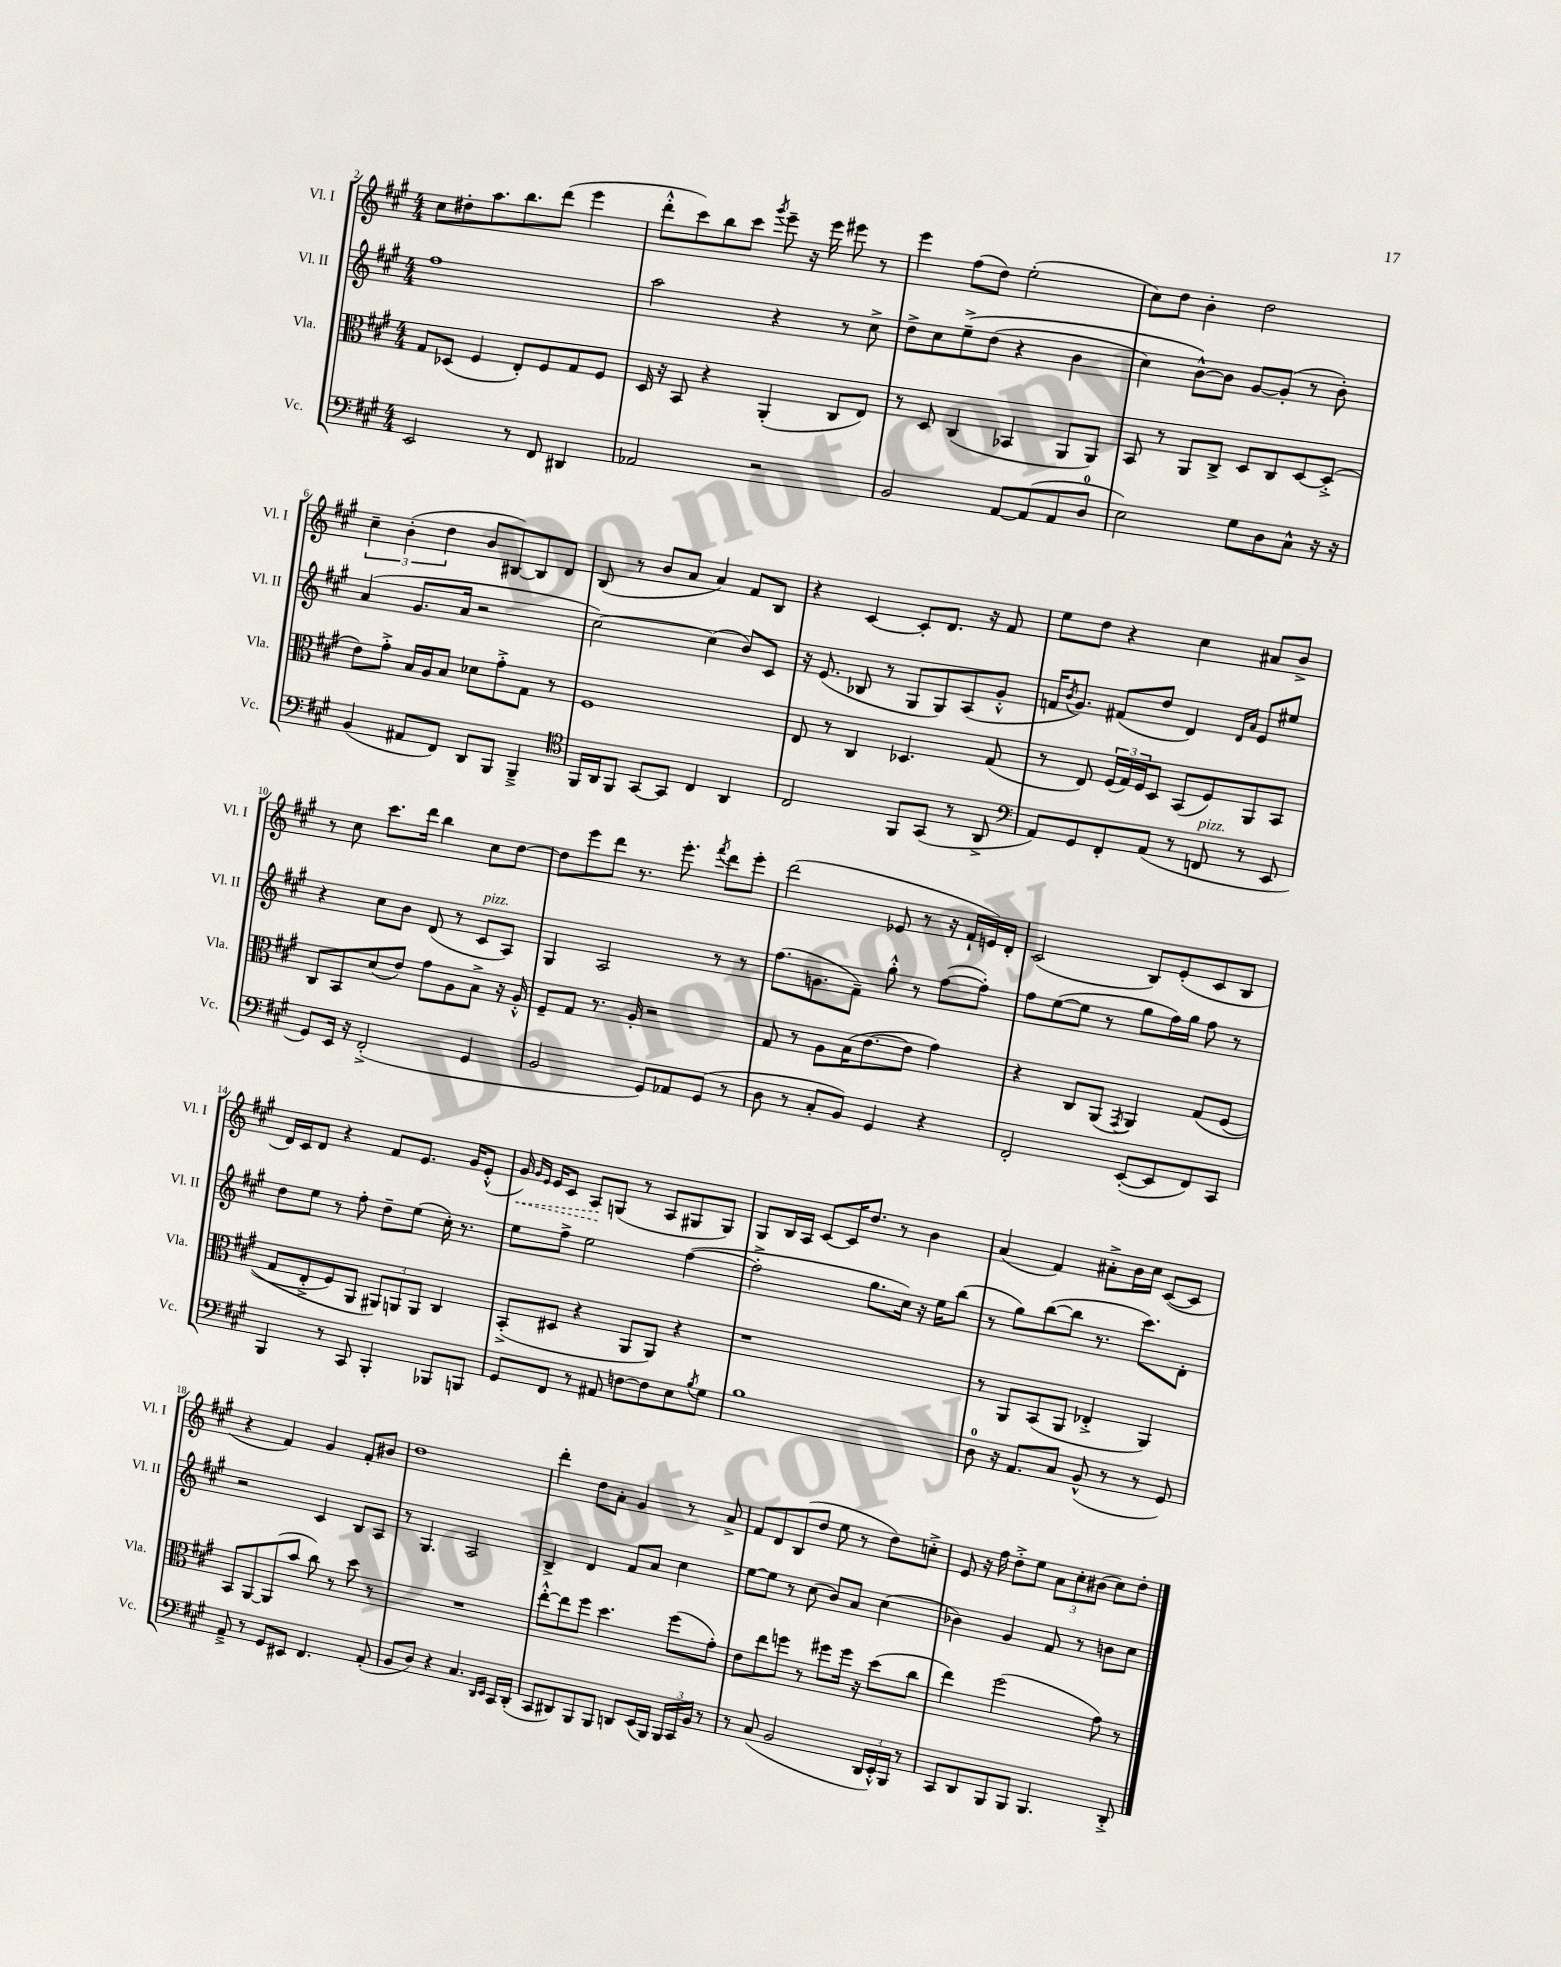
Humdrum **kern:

**kern	**kern	**kern	**kern	**dynam
*part4	*part3	*part2	*part1	*part1
*staff4	*staff3	*staff2	*staff1	*staff1
*I"Vc.	*I"Vla.	*I"Vl. II	*I"Vl. I	*
*I'Vc.	*I'Vla.	*I'Vl. II	*I'Vl. I	*
*clefF4	*clefC3	*clefG2	*clefG2	*
*k[f#c#g#]	*k[f#c#g#]	*k[f#c#g#]	*k[f#c#g#]	*
*M4/4	*M4/4	*M4/4	*M4/4	*
=2	=2	=2	=2	=2
2EE/	8G#/L	1ff#	8cc#\L	.
.	(8D-X/J	.	8dd#X'\	.
.	4F#/	.	8.aa\	.
.	.	.	8.bb\	.
8r	8E'/L)	.	.	.
8FF#/	8F#/	.	(8ddd\J	.
4DD#X/	8G#/	.	4eee\	.
.	8F#/J	.	.	.
=3	=3	=3	=3	=3
2AA-X/	16D/	2aa\	8ddd'^^\L	.
.	16r	.	.	.
.	8BB/	.	8ccc#\)	.
.	4r	.	8bb\	.
.	.	.	8ccc#\J	.
.	.	.	8qggg#/	.
2r	(4AA'/	4r	8eee~\	.
.	.	.	16r	.
.	.	.	16eee\	.
.	8C#/L	8r	8eee#X\	.
.	8E/J)	8cc#^\	8r	.
=4	=4	=4	=4	=4
2BB/	8r	8dd^\L	4eee\	.
.	8D/	8cc#\	.	.
.	(4C#/	(8ee~^\	(8ff#\L	.
.	.	(8dd\J	8dd\J)	.
[8AA/L	4BB-X/	4r	(2ee'\	.
(8AA/]	.	.	.	.
8AA/	8AA/L	4b\	.	.
8D/J	8AA/J)	.	.	.
=5	=5	=5	=5	=5
2E\)	8BB/	4cc#\)	8cc#\L)	.
.	8r	.	8dd\J	.
.	8AA/L	[8b^^\L)	4b'\	.
.	8C#^/J	8b\J]	.	.
8G#\L	8D/L	[8g#/L	2dd\	.
8D\	8C#/	(8g#'/J]	.	.
8C#^^\J	[8D/	8r	.	.
16r	(8D'^/J]	8b'\)	.	.
16r	.	.	.	.
!!LO:LB:g=z
=6	=6	=6	=6	=6
(4BB/	8e\L)	(4a/	6cc#~\	.
.	8g#'^\J	.	.	.
.	.	.	(6b'\	.
8AA#X/L	16B/LL	8.g#/L	.	.
.	16A/J	.	.	.
.	.	.	6dd\	.
8FF#/J)	8B/J	.	.	.
.	.	16a/Jk	.	.
8DD/L	8d-X\L	2r	8b/L	.
8BBB/J	8g#'^\	.	[8B#X/)	.
4BBB~^/	8G#\J	.	8B#/]	.
.	8r	.	8d/J	.
=7	=7	=7	=7	=7
*clefC4	*	*	*	*
16FF#/LL	1F#	[2cc#\)	(8B/	.
16AA/J	.	.	.	.
8FF#/J	.	.	8r	.
[8GG#/L	.	.	8b/L	.
8GG#/J]	.	.	8a/J	.
4C#/	.	(4cc#\]	4a/)	.
4AA/	.	8b/L)	8f#/L	.
.	.	8c#/J	8B/J	.
=8	=8	=8	=8	=8
2C#/	8E/	16r	4r	.
.	.	(8.e/	.	.
.	8r	.	.	.
.	4C#/	8B-X/	[4c#/	.
.	.	8r	.	.
8FF#/L	4.D-X/	8G#/L	8c#'/L]	.
(8GG#/J	.	8G#/)	8.d/J	.
8r	.	(8A/	.	.
.	.	.	16r	.
8AA^/	(8G#/	8g#'^^/J	8f#/	.
=9	=9	=9	=9	=9
*clefF4	*	*	*	*
8AA/L)	8r	16fn/KL	8ee\L	.
.	.	8qb/	.	.
.	.	8.g#/J)	.	.
8GG#/	8E/)	.	8dd\J	.
8FF#'/	(24F#/LL	(8f#X/L	4r	.
.	24G#/)	.	.	.
.	24F#/J	.	.	.
(8AA/J	8D/J	8dd/J	.	.
8r	(8BB/L	4d/)	4cc#\	.
!LO:TX:a:i:t=pizz.	!	!	!	!
8FFn/	8F#/)	.	.	.
.	.	16qqd/LL	.	.
.	.	16qqa/JJ	.	.
8r	8AA/	8e/L	8a#X/L	.
8EE/	8BB/J	8ee#X/J	8b^/J	.
!!LO:LB:g=z
=10	=10	=10	=10	=10
8GG#/L)	8C#/L	4r	8r	.
16EE/Jk	8BB/	.	8cc#\	.
16r	.	.	.	.
(2FF#'^/	(8d/	8cc#\L	8.ccc#\L	.
.	8e/J)	8b\J	.	.
.	.	.	16ddd\Jk	.
.	8g#\L	(8d/	4bb\	.
.	8A\	8r	.	.
!	!	!LO:TX:a:i:t=pizz.	!	!
4GG#/	8B^\J	8c#/L	8cc#\L	.
.	16r	8A/J)	[8dd\J	.
.	16A'^^/	.	.	.
=11	=11	=11	=11	=11
2BB/	8F#~/L	4G#/	8dd\L]	.
.	8G#/J	.	8eee\	.
.	8.r	2A/	8ddd\J	.
.	.	.	8.r	.
.	16A'/	.	.	.
8GG#/L)	2r	.	.	.
.	.	.	8.eee'\	.
8AA-X/	.	.	.	.
.	.	.	8qfff#/	.
(8GG#/J	.	8r	8ddd\L	.
8r	.	8r	8eee'\J	.
=12	=12	=12	=12	=12
8D\	8G#/	(8.ff#\L	(2ddd\	.
8r	8r	.	.	.
.	.	8.gn\	.	.
8C#'/L	8A\L	.	.	.
8BB/J)	(16B\K	8f#~\J)	.	.
.	[8.e\	.	.	.
4GG#/	.	8gg#'^^\	8e-X/	.
.	8e\J]	8r	8r	.
4r	4g#\)	([8ff#\L	16r	.
.	.	.	16f#`/LL	.
.	.	8ff#'\J])	16en/)	.
.	.	.	16d'/JJ	.
=13	=13	=13	=13	=13
2FF#'/	4r	8ff#\L	(2c#/	.
.	.	([8ee\	.	.
.	8C#/L	8ee\J]	.	.
.	(8AA/J	8r	.	.
.	8qGG#/	.	.	.
([8EE'/L	4AA/)	8gg#\L	8B/L)	.
8EE/]	.	16ff#\L)	(8e'/	.
.	.	16gg#\JJ	.	.
8FF#/)	(8G#/L	8ff#\	8c#/	.
8CC#/J	(8F#/J	8r	8B/J	.
!!LO:LB:g=z
=14	=14	=14	=14	=14
4BBB/	8G#/L	8dd\L	16d/LL)	.
.	.	.	16c#/J	.
.	8E'^/	8ee\J	8d/J	.
8r	8F#/)	8r	4r	.
8CC#/	8AA/J	8ff#'\	.	.
4BBB'/	12AA#X/L)	8dd~\L	8f#/L	.
.	12AAn/	.	.	.
.	.	(8ee\J	8.e/J	.
.	12AA/J	.	.	.
8BBB-X/L	4C#/	16cc#'\)	.	.
.	.	8.r	16g#/KL	.
8BBBn/J	.	.	(8e'^^/J	.
=15	=15	=15	=15	=15
!	!	!	!	!LO:HP:b
8GG#/L	(8BB'^/L	8ee\L	16g#/)	<
.	.	.	16qqg#/LL	.
.	.	.	16qqe/JJ	.
.	.	.	16e/KL	.
8FF#/J	8D#X/J	8ff#^\J	8c#/J	.
8r	4r	2ee\	8A/L	.
8AA#X/	.	.	(8Gn/J	[
[8Fn\L	8AA/L	.	8r	.
8F\]	8AA/J)	.	8A/L	.
8E\	4r	([4ff#\	8G#X/	.
8qB/	.	.	.	.
8G#\J	.	.	8G#/J)	.
=16	=16	=16	=16	=16
1B	1r	2ff#'^\]	8G#/L	.
.	.	.	16B/L	.
.	.	.	16A/JJ	.
.	.	.	[8c#/L	.
.	.	.	16c#/K]	.
.	.	.	8.dd/J	.
.	.	8.gg#\L	.	.
.	.	.	8r	.
.	.	16cc#\Jk)	.	.
.	.	16r	4b\	.
.	.	16ee\KL	.	.
.	.	(8bb\J	.	.
=17	=17	=17	=17	=17
8D\	8r	8r	(4a/	.
16r	8AA/L	8gg#\L)	.	.
8.AA/L	.	.	.	.
.	(8BB/	([8bb\	4f#/)	.
8C#/J	8AA/J	8bb\J]	.	.
(8BB^^/	4E-X'^/	8.r	8a#X'^\L	.
8r	.	.	16b\L	.
.	.	8.ccc#\L)	16cc#\JJ	.
8r	4AA/)	.	([8c#/L	.
8GG#/)	.	8d'\J	8c#/J]	.
!!LO:LB:g=z
=18	=18	=18	=18	=18
8AA~^/	8BB/L	2r	4r	.
8r	[8AA/	.	.	.
8GG#/L	(8AA/]	.	4f#/)	.
8EE#X/J	8b/J	.	.	.
4.FF#/	8cc#\)	4c#/	4g#/	.
.	8r	.	.	.
.	8dd\	8B/L	8f#'/L	.
(8AA'/	8r	8A/J	8b#X/J	.
=19	=19	=19	=19	=19
8BB/L	1r	8r	1dd	.
8D/J)	.	4.G#/	.	.
4r	.	.	.	.
4.C#/	.	2A/	.	.
16qqDD/LL	.	.	.	.
16qqEE/JJ	.	.	.	.
16CC#/LL	.	.	.	.
(16DD'/JJ	.	.	.	.
=20	=20	=20	=20	=20
8CC#/L	[8ee'^^\L	4B^/	4ddd'\	.
8DD#X/)	8ee\]	.	.	.
8BBB/	8ff#\J	4d/	8dd\L	.
8BBB/J	4.dd\	.	8a'\J	.
8DDn/L	.	8f#/L	4g#/	.
(16EE/L	.	8a/J	.	.
16BBB/JJ)	.	.	.	.
24BBB/LL	(8ff#\L	4cc#\	8r	.
24CC#/	.	.	.	.
24BB/JJ	.	.	.	.
8r	8g#'\J)	.	8a^/	.
=21	=21	=21	=21	=21
8r	8e\L	[8ee\L	8f#/L	.
(8C#/	8ee\	8ee\J]	8d/	.
2BB/	8ffn\J	8r	(8B/	.
.	8r	(8cc#\	8dd/J	.
.	8ff#X\L	8b/L)	8ee\	.
.	16ff#\Jk	8a/J	8r	.
.	16r	.	.	.
24DD/LL	(8dd\L	(4cc#\	8dd\L)	.
24EE'^^/)	.	.	.	.
24BBB/JJ	.	.	.	.
8r	8cc#\J	.	8ccn'^\J	.
=22	=22	=22	=22	=22
8CC#/L	4ee\)	4b-X\)	8e/	.
8DD/	.	.	16r	.
.	.	.	16ff#\	.
8BBB/	(2ff#\	4g#/	8dd'^\L	.
8BBB/J	.	.	8ee\J	.
4.BBB/	.	8f#/	12a\L	.
.	.	.	12cc#'\	.
.	.	8r	.	.
.	.	.	(12b#X\J	.
.	8g#\)	8bn\L	8cc#\L)	.
8DD'^/	8r	8cc#\J	8dd'\J	.
==	==	==	==	==
*-	*-	*-	*-	*-
